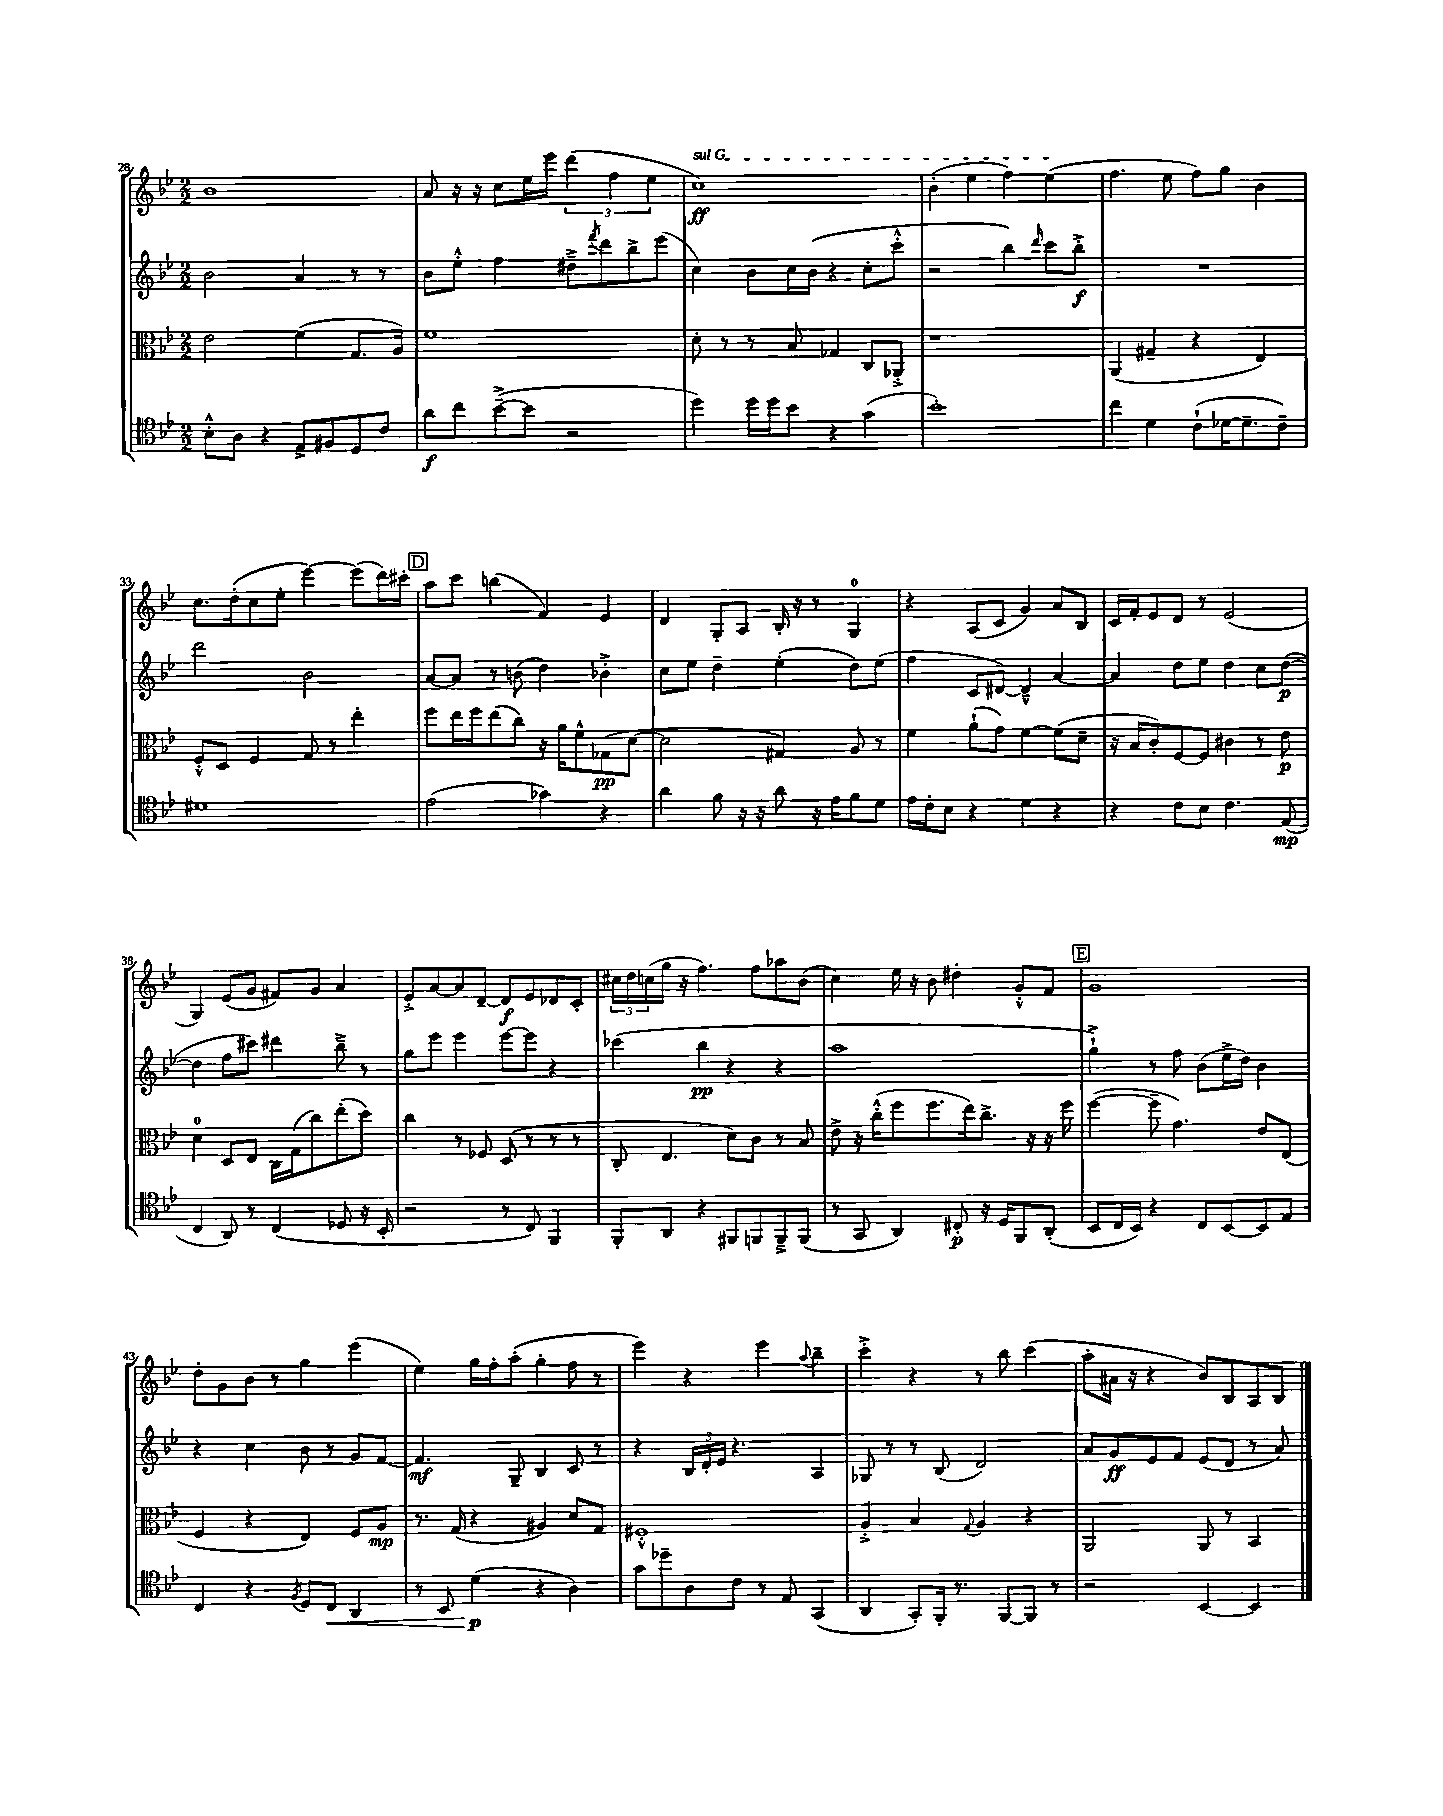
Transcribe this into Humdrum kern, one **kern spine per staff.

**kern	**kern	**kern	**kern
*staff4	*staff3	*staff2	*staff1
*clefC4	*clefC3	*clefG2	*clefG2
*k[b-e-]	*k[b-e-]	*k[b-e-]	*k[b-e-]
*M2/2	*M2/2	*M2/2	*M2/2
8B-'^^	2e-	2b-	1b-
8A	.	.	.
4r	.	.	.
8E-^	(4f	4a	.
8F#	.	.	.
8D	8.G	8r	.
8c	.	8r	.
.	16A)	.	.
=	=	=	=
8a	1f	8b-	8a
8cc	.	8ee-'^^	16r
.	.	.	16r
([8b-~^	.	4ff	8cc
8b-]	.	.	16ee-
.	.	.	16eee-
2r	.	8dd#~^	(6ddd
.	.	8qfff	.
.	.	8ddd	.
.	.	.	6ff
.	.	8bb-^	.
.	.	.	6ee-
.	.	(8eee-	.
=	=	=	=
4dd)	8d'	4cc)	1cc)
.	8r	.	.
16dd	8r	8b-	.
16dd	.	.	.
8b-	8B-	16cc	.
.	.	(16b-	.
4r	4G-	4r	.
(4g	8C	8cc'	.
.	8AA-'^	8ccc'^^	.
=	=	=	=
1b-')	1r	2r	(4b-'
.	.	.	4ee-
.	.	4bb-)	4ff)
.	.	16qqddd	.
.	.	8ccc	(4ee-
.	.	8bb-'^	.
=	=	=	=
4cc	(4AA	1r	4.ff
4d	4G#~	.	.
.	.	.	8ee-
(8c`	4r	.	8ff)
[16d-	.	.	8gg
8.d-~]	.	.	.
.	4E-)	.	4b-
8c~)	.	.	.
=	=	=	=
1d#	8F'^^	2ddd	8.cc
.	8D	.	.
.	.	.	(16dd'
.	4F	.	8cc
.	.	.	8ee-'
.	8G	2b-	[4eee-)
.	8r	.	.
.	4ee-'	.	(8eee-]
.	.	.	16ddd)
.	.	.	16ccc#'
=	=	=	=
(2e-	8ff	[8a	8aa
.	16ee-	8a]	8ccc
.	16ff	.	.
.	(8ee-	8r	(4bb
.	8cc)	(8b	.
4g-)	16r	4dd)	4f)
.	16a	.	.
.	8f^^	.	.
4r	(8G-	4b-'^	4e-
.	[8d	.	.
=	=	=	=
4a	2d]	8cc	4d
.	.	8ee-	.
8f	.	4dd~	8G'
16r	.	.	8A
16r	.	.	.
8a	4G#)	(4ee-'	16B-'
.	.	.	16r
16r	.	.	8r
16e-	.	.	.
8f	8A	8dd)	4G
8d	8r	(8ee-	.
=	=	=	=
16e-	4f	4ff	4r
16c'	.	.	.
8B-	.	.	.
4r	(8a`	8c	(8A
.	8g)	[8d#)	8c
4d	[4f	4d#~^^]	4g)
4r	(8f]	[4a	8a
.	8d~	.	8B-
=	=	=	=
4r	16r	4a]	16c
.	16B-	.	16f'
.	8c')	.	8e-
8c	[8F	8dd	8d
8B-	8F]	8ee-	8r
4.c	4c#	4dd	(2e-
.	8r	8cc	.
(8E-	8e-	([8dd	.
=	=	=	=
4C	4d	4dd]	4G)
8AA)	8D	8ff	(8e-
8r	8E-	8ccc#)	8g
(4C	16C	4ddd#	8f#)
.	(16G	.	.
.	8cc)	.	8g
8D-	(8ee-'	8bb-~^	4a
16r	8dd)	8r	.
16BB-'	.	.	.
=	=	=	=
2r	4cc	8gg	8e-'^
.	.	8eee-	[8a
.	8r	4eee-	8a]
.	8F-	.	[8d~
8r	(8D	[8eee-	8d]
8C)	8r	8eee-]	8e-
4FF	8r	4r	8d-
.	8r	.	8c'
=	=	=	=
8FF'	8C'	(4ccc-	24cc#
.	.	.	24dd
.	.	.	(24cc
8AA	4.E-	.	16gg
.	.	.	16r
4r	.	4bb-	4.ff)
8FF#	8d)	4r	.
8FF	8c	.	8ff
8FF~^	8r	4r	8aa-
(8FF	8B-	.	(8b-
=	=	=	=
8r	8e-^	1aa	4cc)
8GG	16r	.	.
.	(16cc'^^	.	.
4AA)	8ff	.	16ee-
.	.	.	16r
.	8.ff	.	8b-
8C#'	.	.	4dd#'
.	16ee-)	.	.
16r	8.cc^	.	.
16D	.	.	.
8FF	.	.	8g'^^
.	16r	.	.
(8AA'	16r	.	8f
.	16ff	.	.
=	=	=	=
8BB-	([4ff	4gg`^)	1g
16C	.	.	.
16BB-)	.	.	.
4r	8ff~]	8r	.
.	4.g)	8ff	.
8C	.	(8b-	.
[8BB-	.	16ee-^	.
.	.	16dd)	.
8BB-]	8e-	4b-	.
8E-	(8E-	.	.
=	=	=	=
4C	4F	4r	8dd'
.	.	.	8g
4r	4r	4cc	8b-
.	.	.	8r
8qF	.	.	.
8D	4E-)	8b-	4gg
8C	.	8r	.
4AA	8F	8g	(4eee-
.	8A	[8f	.
=	=	=	=
8r	8.r	4.f]	4ee-)
8BB-	.	.	.
.	(16G	.	.
(4d	4r	.	16gg
.	.	.	16ff'
.	.	8G~	(8aa'
4r	4A#)	4B-	4gg'
4A)	8d	8c	8ff
.	8G	8r	8r
=	=	=	=
8g	1F#'^^	4r	4eee-)
8dd-~	.	.	.
8A	.	24B-	4r
.	.	24d'	.
.	.	24e-	.
8c	.	4.r	.
8r	.	.	4eee-
8E-	.	.	.
.	.	.	8qqaa
(4GG	.	4A	4bb-~
=	=	=	=
4AA	4A'^	8G-	4ccc'^
.	.	8r	.
8GG')	4B-	8r	4r
16FF'	.	(8B-	.
8.r	.	.	.
.	8qqG	.	.
.	4A	2d)	8r
[8FF	.	.	8bb-
8FF]	4r	.	(4ccc
8r	.	.	.
=	=	=	=
2r	2AA	8a	8aa'
.	.	8g	16a#
.	.	.	16r
.	.	8e-	4r
.	.	8f	.
[4BB-	8AA	(8e-	8b-)
.	8r	8d	8B-
4BB-]	4BB-	8r	8A
.	.	8a)	8B-
==	==	==	==
*-	*-	*-	*-
